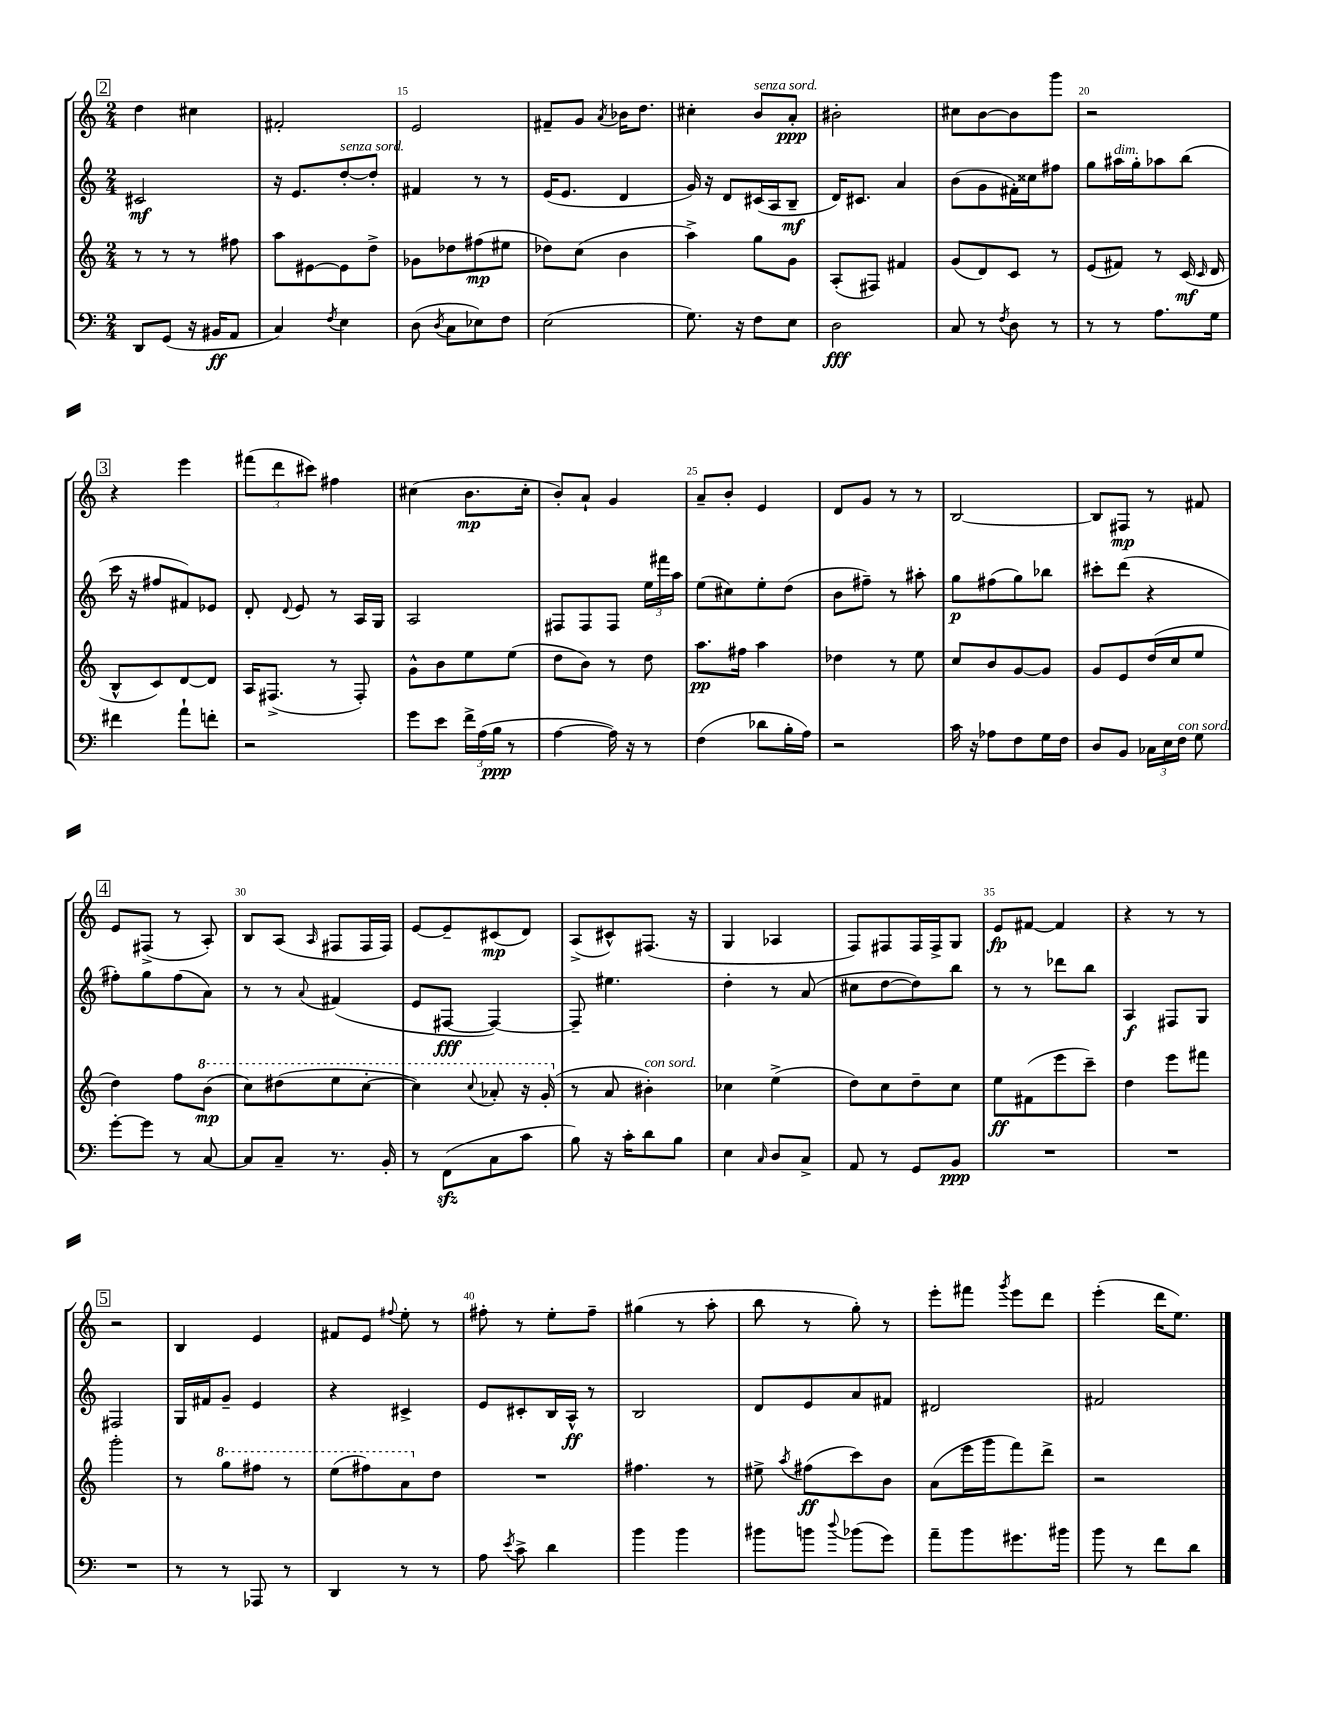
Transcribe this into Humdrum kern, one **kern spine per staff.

**kern	**kern	**kern	**kern
*staff4	*staff3	*staff2	*staff1
*clefF4	*clefG2	*clefG2	*clefG2
*k[]	*k[]	*k[]	*k[]
*M2/4	*M2/4	*M2/4	*M2/4
8DD	8r	2c#	4dd
(8GG	8r	.	.
16r	8r	.	4cc#
16BB#	.	.	.
8AA	8ff#	.	.
=	=	=	=
4C)	8aa	16r	2f#'
.	.	8.e	.
.	[8e#	.	.
8qF	.	.	.
4E	8e#]	[8dd'	.
.	8dd^	8dd']	.
=	=	=	=
(8D	8g-	4f#	2e
8qD	.	.	.
8C	8dd-	.	.
8E-)	(8ff#	8r	.
8F	8ee#	8r	.
=	=	=	=
(2E	8dd-)	(16e	8f#~
.	.	8.e	.
.	(8cc	.	8g
.	.	.	8qa
.	4b	4d	16b-
.	.	.	8.dd
=	=	=	=
8.G)	4aa^)	16g)	4cc#'
.	.	16r	.
.	.	8d	.
16r	.	.	.
8F	8gg	(16c#	8b
.	.	16A	.
8E	8g	8B~	8a'
=	=	=	=
2D	(8A'	16d)	2b#'
.	.	8.c#	.
.	8F#)	.	.
.	4f#	4a	.
=	=	=	=
8C	(8g	(8b	8cc#
8r	8d)	8g	[8b
8qF	.	.	.
8D	8c	16f#')	8b]
.	.	16cc##	.
8r	8r	8ff#	8ggg
=	=	=	=
8r	(8e	8gg	2r
8r	8f#)	16aa#	.
.	.	16gg'	.
8.A	8r	8aa-	.
.	(16c	(8bb	.
.	16qqc	.	.
16G	16d	.	.
=	=	=	=
4f#	8B^^	16ccc	4r
.	.	16r	.
.	8c)	8ff#	.
8a`	[8d	8f#)	4eee
8f'	8d]	8e-	.
=	=	=	=
2r	16A	8d'	(12fff#
.	(8.F#^	.	.
.	.	.	12ddd
.	.	8qqd	.
.	.	8e	.
.	.	.	12ccc#)
.	8r	8r	4ff#
.	8F#')	16A	.
.	.	16G	.
=	=	=	=
8g	8g^^	2A	(4cc#
8e	8b	.	.
24f^	8ee	.	8.b
(24A	.	.	.
24B	.	.	.
8r	(8ee	.	.
.	.	.	16cc#'
=	=	=	=
[4A	8dd	8F#	8b')
.	8b)	8F#	8a`
16A])	8r	8F#	4g
16r	.	.	.
8r	8dd	24ee	.
.	.	24fff#	.
.	.	24aa	.
=	=	=	=
(4F	8.aa	(8ee	8a~
.	.	8cc#)	8b'
.	16ff#	.	.
8d-	4aa	8ee'	4e
16B'	.	(8dd	.
16A)	.	.	.
=	=	=	=
2r	4dd-	8b	8d
.	.	8ff#~)	8g
.	8r	8r	8r
.	8ee	8aa#'	8r
=	=	=	=
16c	8cc	8gg	[2B
16r	.	.	.
8A-	8b	(8ff#	.
8F	[8g	8gg)	.
16G	8g]	8bb-	.
16F	.	.	.
=	=	=	=
8D	8g	8ccc#'	8B]
8BB	8e	(8ddd	8F#
24C-	(16dd	4r	8r
24E	.	.	.
.	16cc	.	.
24F	.	.	.
8G	8ee	.	8f#
=	=	=	=
[8g'	4dd)	8ff#')	8e
8g]	.	8gg	(8F#^
8r	8ff	(8ff#	8r
[8C	(8bb	8a)	8A')
=	=	=	=
8C]	8ccc)	8r	8B
8C~	(8ddd#	8r	(8A
.	.	8qqa	16qqA
8.r	8eee	(4f#	8F#
.	[8ccc'	.	16F#
16BB'	.	.	16F#)
=	=	=	=
8r	4ccc])	8e	[8e
(8FF	.	[8F#	8e~]
.	8qqccc	.	.
8C	8aa-'	4F#_)	(8c#
8c	16r	.	8d)
.	(16gg'	.	.
=	=	=	=
8B)	8r	8F#~]	(8A^
16r	8a	4.ee#	8c#^^)
16c'	.	.	.
8d	4b#')	.	(8.F#
8B	.	.	.
.	.	.	16r
=	=	=	=
4E	4cc-	4dd'	4G
16qqC	.	.	.
8D	(4ee^	8r	4A-
8C^	.	(8a	.
=	=	=	=
8AA	8dd)	8cc#	8F)
8r	8cc	[8dd	8F#
8GG	8dd~	8dd])	16F#
.	.	.	16F#^
8BB	8cc	8bb	8G
=	=	=	=
2r	8ee	8r	8e
.	(8f#	8r	[8f#
.	8eee	8ddd-	4f#]
.	8ccc~)	8bb	.
=	=	=	=
2r	4dd	4A	4r
.	8eee	8F#	8r
.	8fff#	8G	8r
=	=	=	=
2r	2ggg'	2F#	2r
=	=	=	=
8r	8r	16G	4B
.	.	16f#	.
8r	8ggg	8g~	.
8AAA-	8fff#	4e	4e
8r	8r	.	.
=	=	=	=
4DD	(8eee	4r	8f#
.	8fff#)	.	8e
.	.	.	8qqff#
8r	8aa	4c#^	8ee'
8r	8dd	.	8r
=	=	=	=
8A	2r	8e	8ff#'
8qe	.	.	.
8c^	.	8c#'	8r
4d	.	16B	8ee'
.	.	16A^^	.
.	.	8r	8ff#~
=	=	=	=
4b	4.ff#	2B	(4gg#
4b	.	.	8r
.	8r	.	8aa'
=	=	=	=
8b#	8ee#^	8d	8bb
.	8qaa	.	.
8b	(8ff#	8e	8r
8qqdd	.	.	.
(8b-	8ccc)	8a	8gg')
8g)	8b	8f#	8r
=	=	=	=
8a~	(8a	2d#	8eee'
8b	16eee	.	8fff#
.	16ggg	.	.
.	.	.	8qggg
8.g#	8fff)	.	8eee
.	8ddd^	.	8ddd
16b#	.	.	.
=	=	=	=
8b	2r	2f#	(4eee'
8r	.	.	.
8f	.	.	16ddd
.	.	.	8.ee)
8d	.	.	.
==	==	==	==
*-	*-	*-	*-
